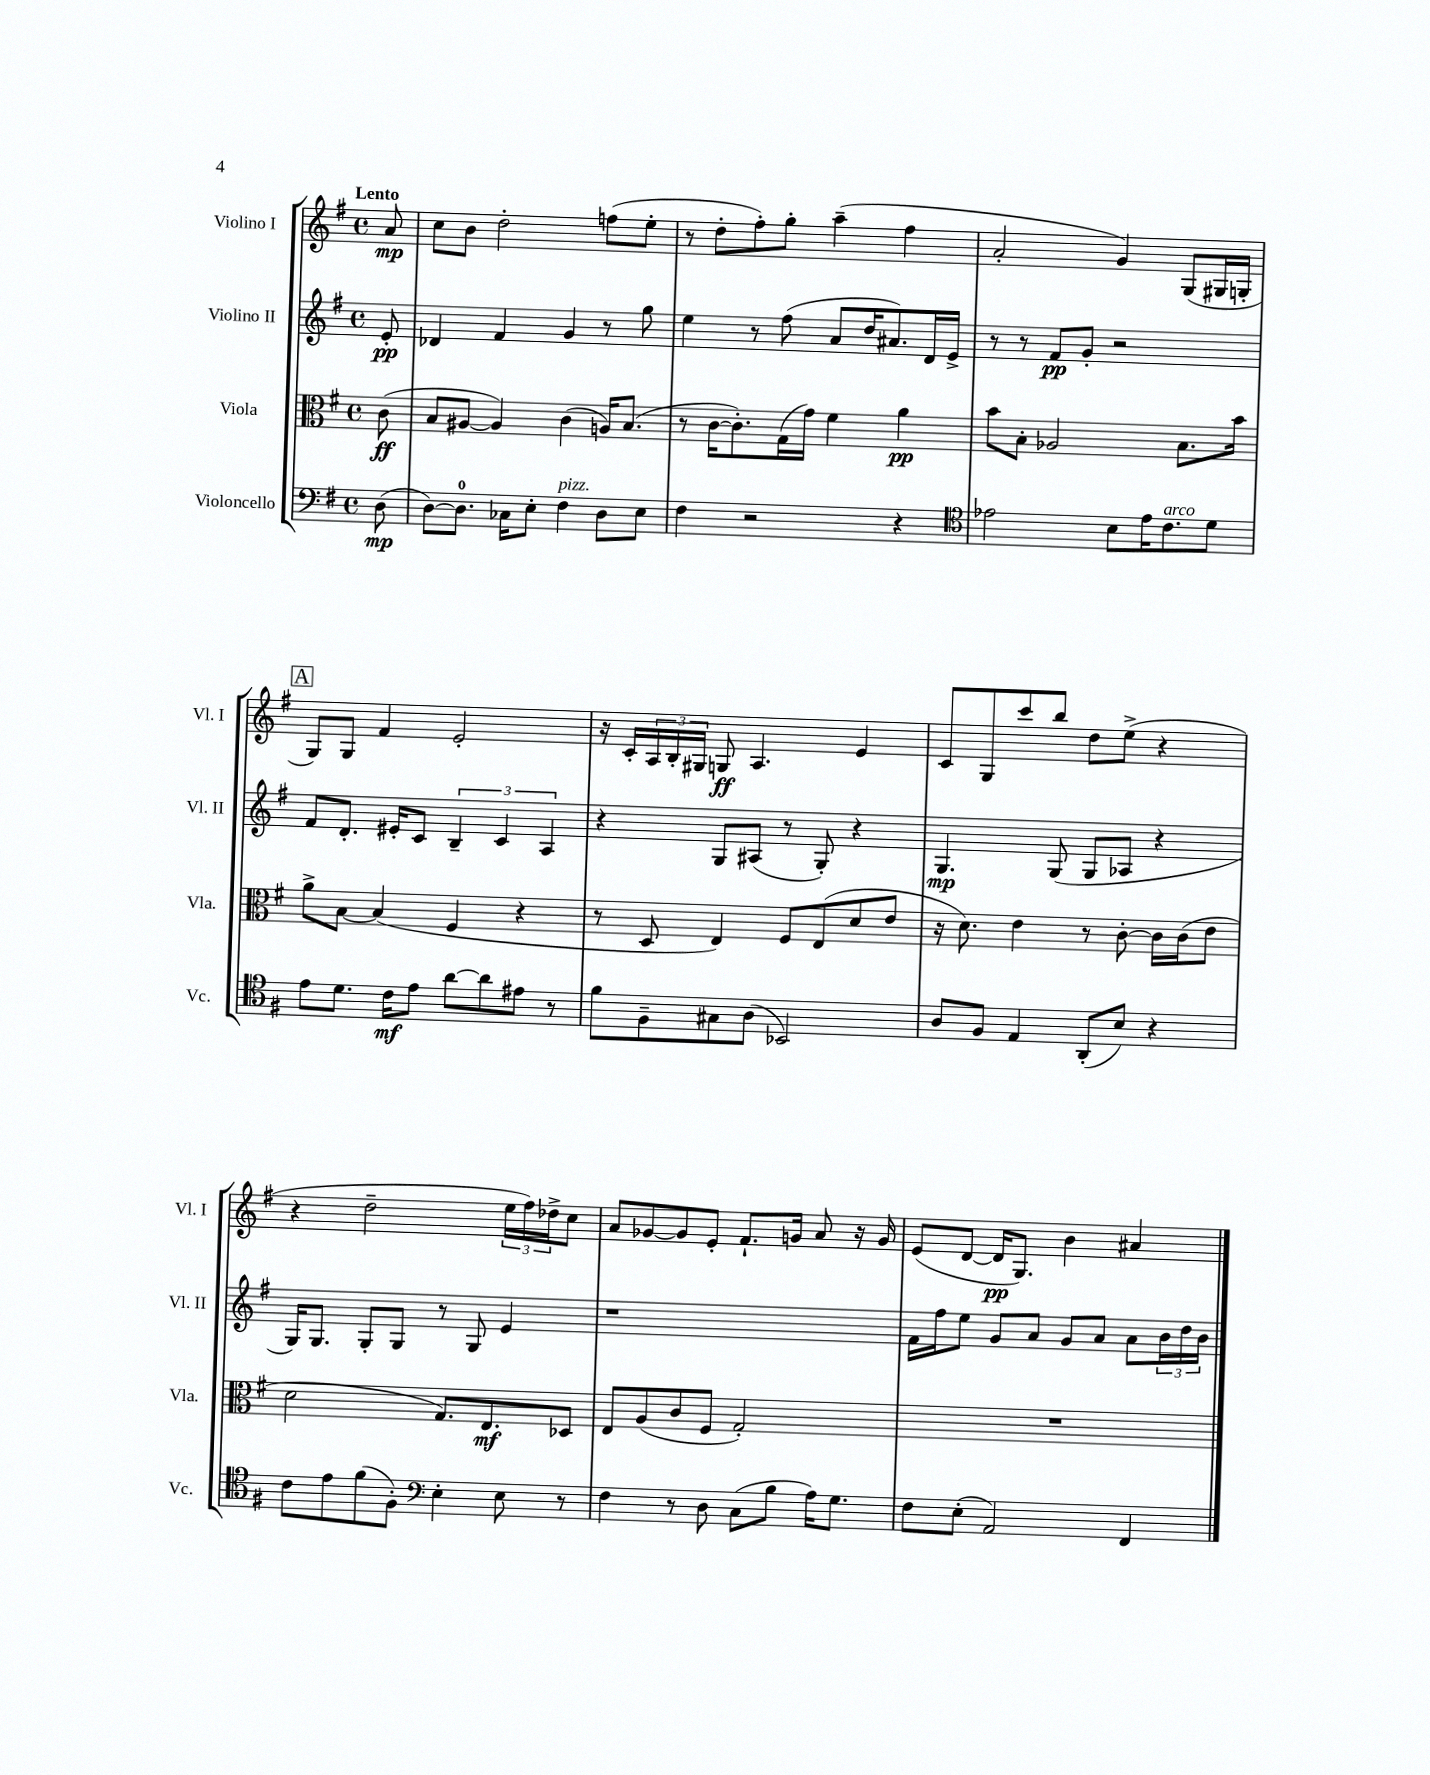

**kern	**dynam	**kern	**dynam	**kern	**dynam	**kern	**dynam
*part4	*part4	*part3	*part3	*part2	*part2	*part1	*part1
*staff4	*staff4	*staff3	*staff3	*staff2	*staff2	*staff1	*staff1
*I"Violoncello	*	*I"Viola	*	*I"Violino II	*	*I"Violino I	*
*I'Vc.	*	*I'Vla.	*	*I'Vl. II	*	*I'Vl. I	*
*clefF4	*	*clefC3	*	*clefG2	*	*clefG2	*
*k[f#]	*	*k[f#]	*	*k[f#]	*	*k[f#]	*
*M4/4	*	*M4/4	*	*M4/4	*	*M4/4	*
*met(c)	*	*met(c)	*	*met(c)	*	*met(c)	*
=	=	=	=	=	=	=	=
!	!	!	!	!	!	!LO:TX:a:B:t=Lento	!
(8D\	mp	(8c\	ff	8e'/	pp	8a/	mp
=1	=1	=1	=1	=1	=1	=1	=1
[8D\L)	.	8B/L	.	4d-X/	.	8cc\L	.
8.D\J]	.	[8A#X/J	.	.	.	8b\J	.
.	.	4A#/])	.	4f#/	.	2dd'\	.
16C-X\KL	.	.	.	.	.	.	.
8E'\J	.	.	.	.	.	.	.
!LO:TX:a:i:t=pizz.	!	!	!	!	!	!	!
4F#\	.	(4c\	.	4g/	.	.	.
8D\L	.	16An/KL)	.	8r	.	(8ffn\L	.
.	.	(8.B/J	.	.	.	.	.
8E\J	.	.	.	8gg\	.	8ee'\J	.
=2	=2	=2	=2	=2	=2	=2	=2
4F#\	.	8r	.	4ee\	.	8r	.
.	.	[16c\KL	.	.	.	8dd'\L	.
.	.	8.c'\])	.	.	.	.	.
2r	.	.	.	8r	.	8ff#'\)	.
.	.	(16G\L	.	(8ff#\	.	8gg'\J	.
.	.	16g\JJ)	.	.	.	.	.
.	.	4f#\	.	8a/L	.	(4aa~\	.
.	.	.	.	16dd/K	.	.	.
.	.	.	.	8.a#X/)	.	.	.
4r	.	4a\	pp	.	.	4ff#\	.
.	.	.	.	16d/L	.	.	.
.	.	.	.	16e^/JJ	.	.	.
=3	=3	=3	=3	=3	=3	=3	=3
*clefC4	*	*	*	*	*	*	*
2e-X\	.	8b\L	.	8r	.	2a'/	.
.	.	8B'\J	.	8r	.	.	.
.	.	2A-X/	.	8f#/L	pp	.	.
.	.	.	.	8g'/J	.	.	.
8B\L	.	.	.	2r	.	4g/)	.
16e-\K	.	.	.	.	.	.	.
!LO:TX:a:i:t=arco	!	!	!	!	!	!	!
8.c\	.	.	.	.	.	.	.
.	.	8.B\L	.	.	.	(8G/L	.
8d\J	.	.	.	.	.	16G#X/L	.
.	.	16b\Jk	.	.	.	16Gn'/JJ	.
!!LO:LB:g=z
!!LO:REH:place=s1:t=A
=4	=4	=4	=4	=4	=4	=4	=4
8e\L	.	8a^\L	.	8f#/L	.	8G/L)	.
8.d\J	.	[8B\J	.	8.d'/J	.	8G/J	.
.	.	(4B/]	.	.	.	4f#/	.
16c\KL	mf	.	.	16e#X'/KL	.	.	.
8e\J	.	.	.	8c/J	.	.	.
[8a\L	.	4F#/	.	6B~/	.	2e'/	.
8a\]	.	.	.	.	.	.	.
.	.	.	.	6c/	.	.	.
8e#X\J	.	4r	.	.	.	.	.
.	.	.	.	6A/	.	.	.
8r	.	.	.	.	.	.	.
=5	=5	=5	=5	=5	=5	=5	=5
8f#\L	.	8r	.	4r	.	16r	.
.	.	.	.	.	.	16c'/LL	.
8F#~\	.	8D/	.	.	.	24A/	.
.	.	.	.	.	.	24B'/	.
.	.	.	.	.	.	24G#X/JJ	.
8G#X\	.	4E/)	.	8G/L	.	8Gn/	ff
(8A\J	.	.	.	(8A#X/J	.	4.A/	.
2BB-X/)	.	8F#/L	.	8r	.	.	.
.	.	(8E/	.	8G'/)	.	.	.
.	.	8d/	.	4r	.	4e/	.
.	.	8e/J	.	.	.	.	.
=6	=6	=6	=6	=6	=6	=6	=6
8A/L	.	16r	.	4.G/	mp	8c/L	.
.	.	8.d\)	.	.	.	.	.
8F#/J	.	.	.	.	.	8G/	.
4E/	.	4e\	.	.	.	8ccc/	.
.	.	.	.	(8G/	.	8bb/J	.
(8AA'/L	.	8r	.	8G/L	.	8dd\L	.
8B/J)	.	[8c'\	.	8A-X/J	.	(8ee^\J	.
4r	.	16c\LL]	.	4r	.	4r	.
.	.	(16c\J	.	.	.	.	.
.	.	8e\J	.	.	.	.	.
!!LO:LB:g=z
=7	=7	=7	=7	=7	=7	=7	=7
8c\L	.	2d\	.	16G/KL)	.	4r	.
.	.	.	.	8.G/J	.	.	.
8e\	.	.	.	.	.	.	.
(8f#\	.	.	.	8G'/L	.	2dd~\	.
8F#'\J)	.	.	.	8G/J	.	.	.
*clefF4	*	*	*	*	*	*	*
4E'\	.	8.G/L)	.	8r	.	.	.
.	.	.	.	8G/	.	.	.
.	.	8.E/	mf	.	.	.	.
8E\	.	.	.	4e/	.	24ee\LL	.
.	.	.	.	.	.	24ff#\)	.
.	.	.	.	.	.	24dd-X^\J	.
8r	.	8D-X/J	.	.	.	8cc\J	.
=8	=8	=8	=8	=8	=8	=8	=8
4F#\	.	8E/L	.	1r	.	8a/L	.
.	.	(8A/	.	.	.	[8g-X/	.
8r	.	8c/	.	.	.	8g-/]	.
8D\	.	8F#/J	.	.	.	8e'/J	.
(8C\L	.	2G'/)	.	.	.	8.f#`/L	.
8B\J	.	.	.	.	.	.	.
.	.	.	.	.	.	16gn/Jk	.
16A\KL)	.	.	.	.	.	8a/	.
8.G\J	.	.	.	.	.	.	.
.	.	.	.	.	.	16r	.
.	.	.	.	.	.	16g/	.
=9	=9	=9	=9	=9	=9	=9	=9
8F#\L	.	1r	.	16f#\LL	.	(8e/L	.
.	.	.	.	16ff#\J	.	.	.
(8E'\J	.	.	.	8ee\J	.	[8d/J	.
2AA/)	.	.	.	8g/L	.	16d/KL]	pp
.	.	.	.	.	.	8.G/J)	.
.	.	.	.	8a/J	.	.	.
.	.	.	.	8g/L	.	4b\	.
.	.	.	.	8a/J	.	.	.
4FF#/	.	.	.	8a\L	.	4a#X/	.
.	.	.	.	24b\L	.	.	.
.	.	.	.	24dd\	.	.	.
.	.	.	.	24b\JJ	.	.	.
==	==	==	==	==	==	==	==
*-	*-	*-	*-	*-	*-	*-	*-
